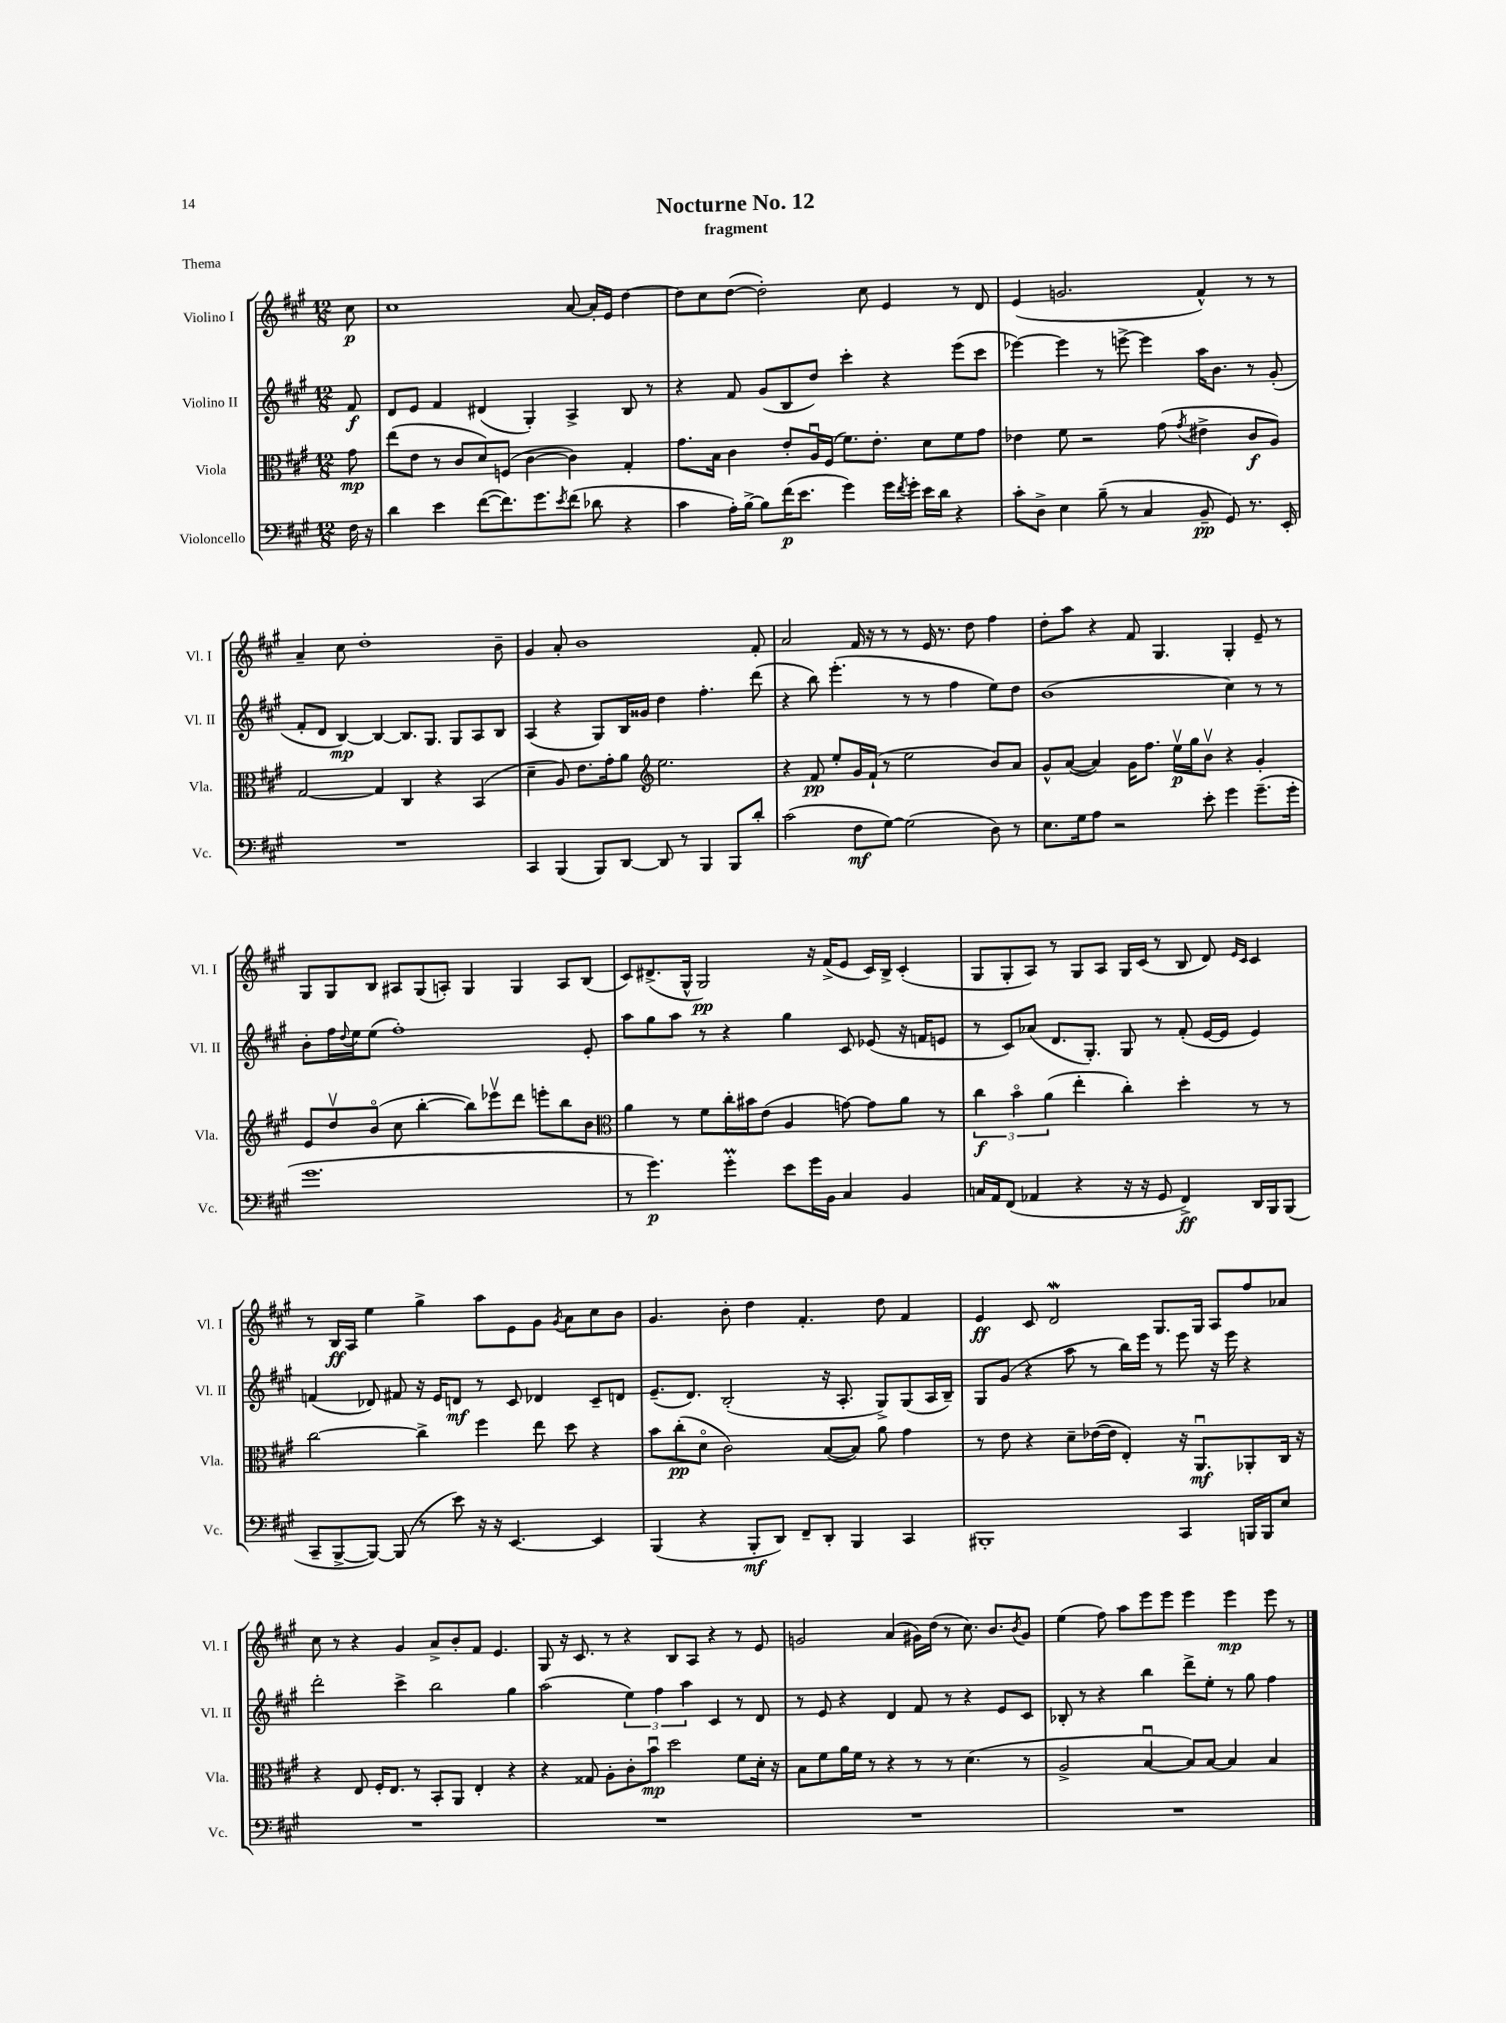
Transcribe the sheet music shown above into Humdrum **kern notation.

**kern	**kern	**kern	**kern
*staff4	*staff3	*staff2	*staff1
*clefF4	*clefC3	*clefG2	*clefG2
*k[f#c#g#]	*k[f#c#g#]	*k[f#c#g#]	*k[f#c#g#]
*M12/8	*M12/8	*M12/8	*M12/8
16F#\	8g#\	8f#/	8cc#\
16r	.	.	.
=	=	=	=
4d\	(8ee\L	8d/L	1cc#
.	8e\J	8e/J	.
4e\	8r	4f#/	.
.	8c#/L	.	.
([8f#\L	8d/)	(4d#/	.
8.f#\])	(8F/J	.	.
.	[4c#\	4G#'/)	.
8.g#\	.	.	.
8qe/	.	.	.
(8f#\J	4c#\])	4A^/	[8a/
8d-\	.	.	16a'/]LL
.	.	.	16e/JJ
4r	4G#'/	8B/	[4dd\
.	.	8r	.
=	=	=	=
4c#\	8.g#\L	4r	8dd\]L
.	.	.	8cc#\
.	16B\Jk	.	.
16A'\LL)	4c#\	8f#/	([8dd\J
[16B^\JJ	.	.	.
8B\]L	.	(8g#/L	2dd'\])
(16f#\K	8e'/L	8B/	.
8.e\J	.	.	.
.	16Au/L	8dd/J)	.
.	(16F#/JJ	.	.
4g#\)	8.f#\L)	4ccc#'\	.
.	.	.	8cc#\
.	8.e'\J	.	.
16g#\LL	.	4r	4e/
8qf#/	.	.	.
16g#'\JJ	.	.	.
16e\LL	8d\L	.	.
16d\JJ	.	.	.
4r	8f#\	(8eee\L	8r
.	8g#\J	8ccc#\J	8d/
=	=	=	=
8c#'\L	4e-\	[4eee-\)	(4e/
8D^\J	.	.	.
4E\	8f#\	4eee-\]	2.g/
.	2r	.	.
(8B~\	.	8r	.
8r	.	[8eee^\	.
4C#/	.	4eee\]	.
.	(8g#\	.	.
.	8qg#/	.	.
8BB~/	4e#^\	16aa\LK	4f#^^/)
.	.	8.b\J	.
8GG#/)	.	.	.
8.r	8c#/L	8r	8r
.	8A/J)	(8g#'/	8r
16EE'/	.	.	.
=	=	=	=
1.r	[2G#/	8f#'/L	4a~/
.	.	8d/J	.
.	.	[4B/)	8cc#\
.	.	.	1dd'
.	4G#/]	4B/_	.
.	4C#/	8.B/]L	.
.	.	8.G#/J	.
.	4r	.	.
.	.	8G#/L	.
.	(4BB/	8A/	.
.	.	8B/J	8b~\
=	=	=	=
4CC#/	4d~\	(4A/	4g#/
(4BBB/	8A/)	4r	8a'/
.	8.e\L	.	1b
8BBB/L)	.	8G#/L)	.
.	16g#'\k	.	.
[8DD/J	8a\J	16B/L	.
.	.	16g##/JJ	.
*	*clefG2	*	*
8DD/]	2.ee\	4dd\	.
8r	.	.	.
4BBB/	.	4.ff#'\	.
8BBB/L	.	.	.
8d'/J	.	(8ddd\	8f#'/
=	=	=	=
(2c#\	4r	4r	2a/
.	8f#/	8bb\)	.
.	8ee'/L	(4.eee'\	.
8F#\L	16g#/L	.	16f#/
.	(16f#`/JJ	.	16r
[8G#\J)	8r	.	8r
(2G#\]	2ee\	8r	8r
.	.	8r	16e/
.	.	.	8.r
.	.	4ff#\	.
.	.	.	8dd\
8D\)	8b/L)	8ee\L)	4ff#\
8r	8a/J	8dd\J	.
=	=	=	=
8.E\L	8g#^^/L	(1b	8dd'\L
.	([8a/J	.	8aa\J
16G#\k	.	.	.
8A\J	4a/])	.	4r
2r	.	.	.
.	16g#\LK	.	8f#/
.	8.ff#\J	.	.
.	.	.	4.G#/
.	16eev\LL	.	.
.	16gg#\J	.	.
8e'\	8bv\J	.	.
4g#\	4r	4cc#\)	4G#'/
(8.g#~\L	4g#'/	8r	8e~/
.	.	8r	8r
16g#'\Jk	.	.	.
=	=	=	=
1.g#	8e/L	8b'\L	8G#/L
.	8ddv/	16ff#\L	8G#/
.	.	8qqdd/	.
.	.	16ee\J	.
.	(8bo/J	(8ee\J	8B/J
.	8cc#\	1ff#')	8A#/L
.	[4bb'\	.	(8G#/
.	.	.	8A'/J)
.	8bb\]L)	.	4G#/
.	8eee-v\	.	.
.	8ddd\J	.	4G#/
.	8eee'\L	.	.
.	8bb\	.	8A/L
.	8b\J	8e'/	(8B/J
=	=	=	=
*	*clefC3	*	*
8r	4a\	8aa\L	8c#/L)
4.g#\)	.	8gg#\	(8.d#^/
.	8r	8aa\J	.
.	.	.	16G#^^/Jk
.	8f#\L	8r	2G#/)
4g#'\	16cc#'\L	4r	.
.	16b#\J	.	.
.	(8e\J	.	.
8e\L	4A/	4gg#\	.
16g#\L	.	.	16r
16BB\JJ	.	.	(16f#^/LK
4C#/	[8g\)	8c#/	8e/J
.	8g\]L	(8e-/	16c#/LL)
.	.	.	16B^/JJ
4BB/	8a\J	16r	(4c#'/
.	.	16f/LK	.
.	8r	8e/J	.
=	=	=	=
16C/LL	6cc#\	8r	8G#/L
16AA/J	.	.	.
(8FF#/J	.	8c#/L)	8G#'/
.	6bo\	.	.
4AA-/	.	(8a-/J	8A/J)
.	(6a\	.	.
.	.	8.d/L	8r
4r	4ee'\	.	8G#/L
.	.	8.G#'/J)	.
.	.	.	8A/J
16r	4cc#'\)	8G#/	16G#/LL
16r	.	.	(16c#/JJ
8GG#/	.	8r	8r
4FF#^/)	4dd'\	(8f#'/	8B/
.	.	[16e/LL	8d/)
.	.	16e/]JJ	.
.	.	.	16qqe/LL
.	.	.	16qqc#/JJ
16DD/LL	8r	4e/)	4c#/
16BBB/J	.	.	.
(8BBB/J	8r	.	.
=	=	=	=
8CC#~/L	[2cc#\	(4f/	8r
[8BBB^/	.	.	16B/LL
.	.	.	16A/JJ
8BBB/_J)	.	8d-/)	4ee\
(8BBB/]	.	8f#/	.
8r	4cc#^\]	16r	4gg#^\
.	.	16e/LK	.
8e\)	.	8d/J	.
16r	4ff#\	8r	8aa\L
16r	.	.	.
[4.EE/	.	8c#/	8e\
.	8ee\	4d-/	8g#\J
.	.	.	8qg#/
.	8dd\	.	8a\L
4EE/]	4r	8c#~/L	8cc#\
.	.	8d/J	8b\J
=	=	=	=
(4BBB/	8b\L	(8.e~/L	4.g#/
.	(8cc#'\	.	.
.	.	8.d/J)	.
4r	8do\J	.	.
.	2c#\)	(2B'/	8b'\
8BBB'/L	.	.	4dd\
8DD/J)	.	.	.
8FF#~/L	.	.	4.f#'/
8DD'/J	([8B/L	16r	.
.	.	8.A'/	.
4BBB/	8B/]J)	.	.
.	8a\	8G#^/L)	8dd\
4CC#/	4g#\	(8G#/	4f#/
.	.	16A/L	.
.	.	16B~/JJ)	.
=	=	=	=
1BBB#'	8r	8G#/L	4e/
.	8e\	(8g#/J	.
.	4r	4r	8c#/
.	.	.	2d/
.	8d~\L	8aa\	.
.	([16e-\L	8r	.
.	16e-\]JJ	.	.
.	4E'/)	16bb\LL)	.
.	.	16eee\JJ	.
.	.	8r	8.G#/L
4CC#/	16r	8eee\	.
.	8.AAu/L	.	16G#/Jk
.	.	16r	8A/L
.	.	16eee\	.
16BBB/LL	8AA-'/	4r	8ff#/
16BBB/J	.	.	.
8E/J	16C#/Jk	.	8a-/J
.	16r	.	.
=	=	=	=
1.r	4r	2ddd'\	8cc#\
.	.	.	8r
.	8E/	.	4r
.	16F#'/LK	.	.
.	8.E/J	.	.
.	.	4ccc#^\	4g#/
.	8r	.	.
.	8BB'/L	2bb\	8a^/L
.	8AA/J	.	8b'/
.	4E'/	.	8f#/J
.	.	.	4.e/
.	4r	4gg#\	.
=	=	=	=
1.r	4r	(2aa\	8G#/
.	.	.	16r
.	.	.	8.c#/
.	8G##/	.	.
.	8A'\L	.	8r
.	8c#'\	6ee\)	4r
.	8bu\J	.	.
.	.	6ff#\	.
.	2dd\	.	8B/L
.	.	6aa\	.
.	.	.	8A/J
.	.	4c#/	4r
.	8f#\L	8r	8r
.	16d'\Jk	8d/	8e/
.	16r	.	.
=	=	=	=
1.r	8B\L	8r	2g/
.	8f#\	8e/	.
.	16a\L	4r	.
.	16f#\JJ	.	.
.	8r	.	.
.	4r	4d/	(4a/
.	8r	8f#/	16g#\LL)
.	.	.	(16dd\JJ
.	8r	8r	8r
.	(4.d\	4r	8.cc#\)
.	.	.	8.b/L
.	.	8e/L	.
.	.	.	8qb/
.	8r	8c#/J	8g#/J
=	=	=	=
1.r	2A^/	8B-'/	(4ee\
.	.	8r	.
.	.	4r	8ff#\)
.	.	.	8aa\L
.	[4Bu/	4bb\	8eee\
.	.	.	8eee\J
.	8B/]L)	8ddd^\L	4eee\
.	[8B/J	8ee'\J	.
.	4B/]	8r	4eee\
.	.	8gg#\	.
.	4B/	4ff#\	8eee\
.	.	.	8r
==	==	==	==
*-	*-	*-	*-
